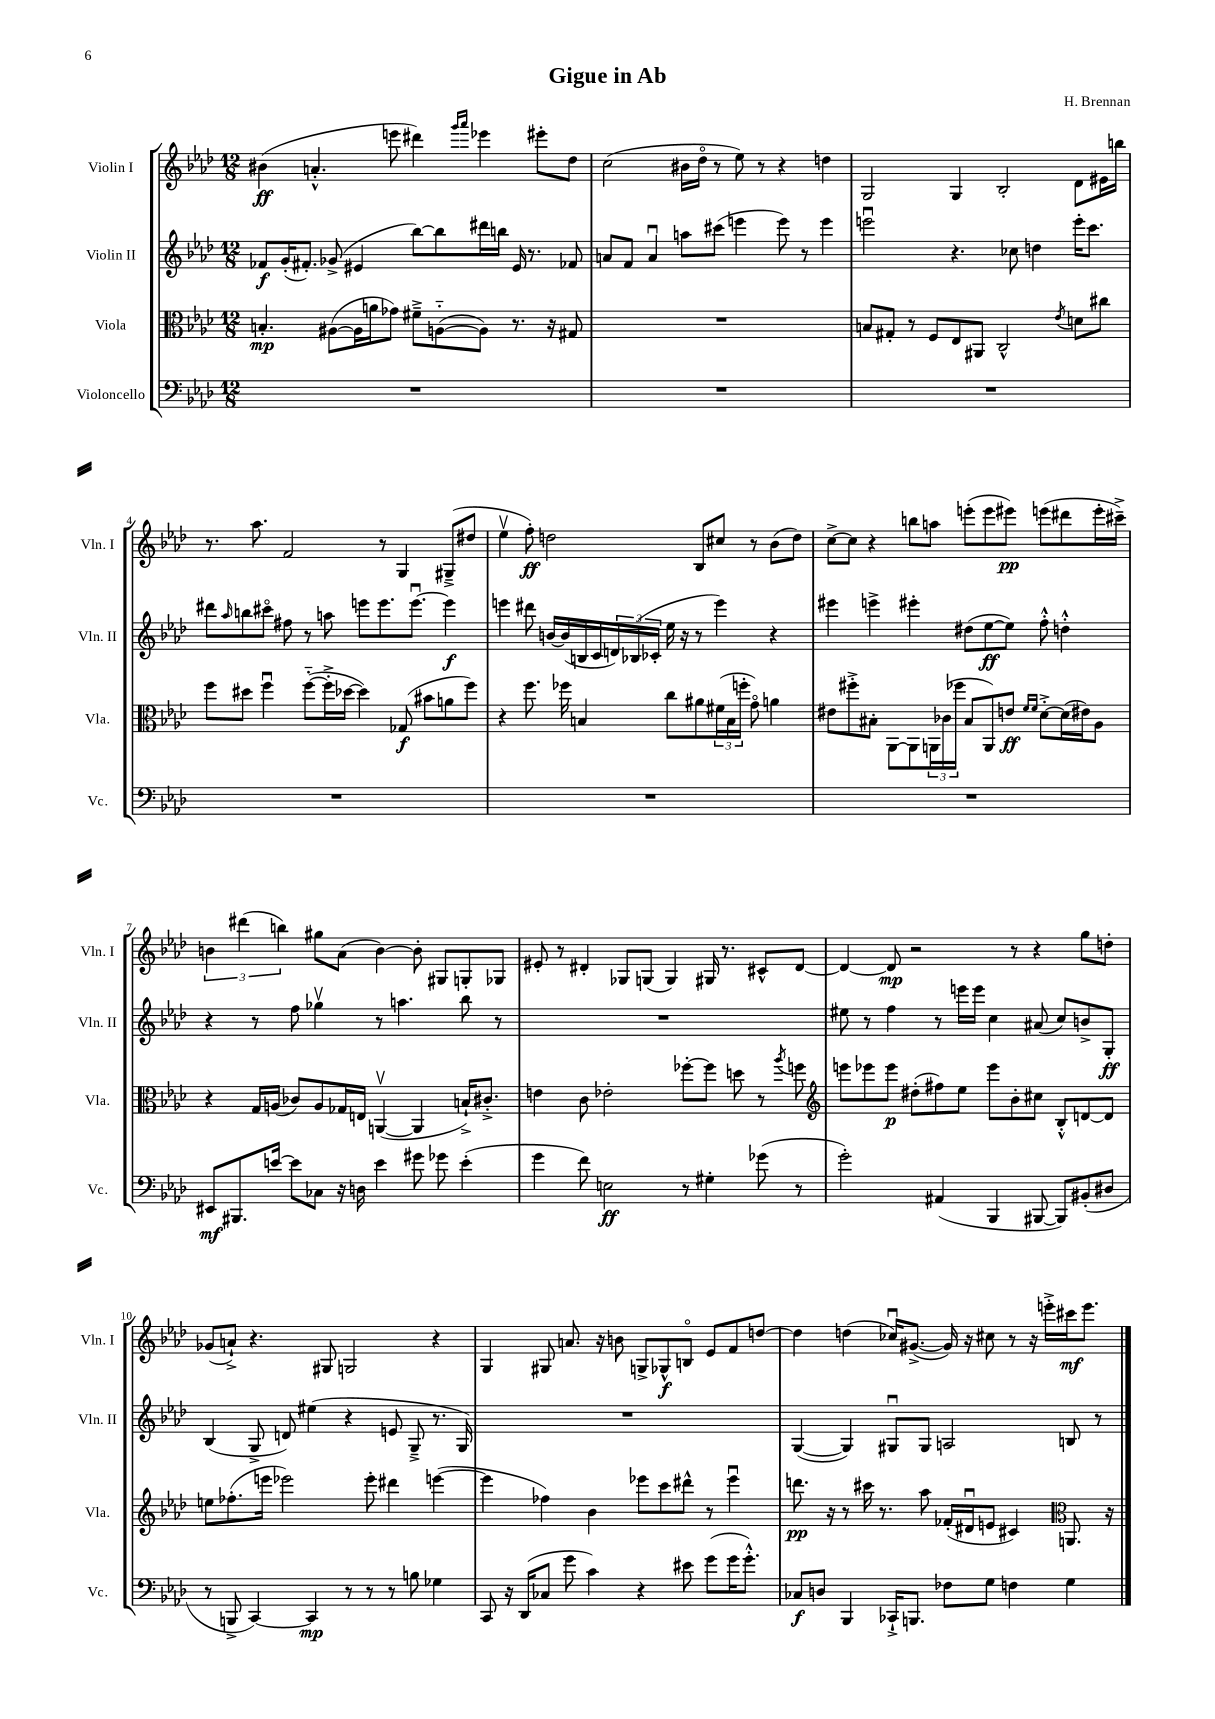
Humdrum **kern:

**kern	**dynam	**kern	**dynam	**kern	**dynam	**kern	**dynam
*part4	*part4	*part3	*part3	*part2	*part2	*part1	*part1
*staff4	*staff4	*staff3	*staff3	*staff2	*staff2	*staff1	*staff1
*I"Violoncello	*	*I"Viola	*	*I"Violin II	*	*I"Violin I	*
*I'Vc.	*	*I'Vla.	*	*I'Vln. II	*	*I'Vln. I	*
*clefF4	*	*clefC3	*	*clefG2	*	*clefG2	*
*k[b-e-a-d-]	*	*k[b-e-a-d-]	*	*k[b-e-a-d-]	*	*k[b-e-a-d-]	*
*M12/8	*	*M12/8	*	*M12/8	*	*M12/8	*
=1	=1	=1	=1	=1	=1	=1	=1
1.r	.	4.Bn'/	mp	8f-X/L	f	(4b#X\	ff
.	.	.	.	(16g'/K	.	.	.
.	.	.	.	8.f#X'/J)	.	.	.
.	.	.	.	.	.	4.an'^^/	.
.	.	([8A#X\L	.	(8g-X^/	.	.	.
.	.	16A#\L]	.	4e#X/	.	.	.
.	.	16an\J	.	.	.	.	.
.	.	8g-X\J)	.	.	.	8eeen\	.
.	.	8f#X~^\L	.	[8bb-\L)	.	4ddd#X\)	.
.	.	([8An\	.	8bb-\]	.	.	.
.	.	.	.	.	.	16qqggg/LL	.
.	.	.	.	.	.	16qqaaa-/JJ	.
.	.	8A\J])	.	16ddd#X\L	.	4eee-X\	.
.	.	.	.	16bbn\JJ	.	.	.
.	.	8.r	.	16e#/	.	.	.
.	.	.	.	8.r	.	.	.
.	.	.	.	.	.	8eee#X'\L	.
.	.	16r	.	.	.	.	.
.	.	8G#X/	.	8f-X/	.	8dd-\J	.
=2	=2	=2	=2	=2	=2	=2	=2
1.r	.	1.r	.	8an/L	.	(2cc\	.
.	.	.	.	8f/J	.	.	.
.	.	.	.	4au/	.	.	.
.	.	.	.	8aan\L	.	16b#X\LL	.
.	.	.	.	.	.	16dd-\JJ	.
.	.	.	.	(8ccc#X\J	.	8r	.
.	.	.	.	4eeen\	.	8ee-\)	.
.	.	.	.	.	.	8r	.
.	.	.	.	8eee\)	.	4r	.
.	.	.	.	8r	.	.	.
.	.	.	.	4eee\	.	4ddn\	.
=3	=3	=3	=3	=3	=3	=3	=3
1.r	.	8Bn/L	.	2eeenu\	.	2G/	.
.	.	8G#X'/J	.	.	.	.	.
.	.	8r	.	.	.	.	.
.	.	8F/L	.	.	.	.	.
.	.	8E-/	.	4.r	.	4G/	.
.	.	8AA#X/J	.	.	.	.	.
.	.	2C^^/	.	.	.	2B-'/	.
.	.	.	.	8cc-X\	.	.	.
.	.	.	.	4ddn\	.	.	.
.	.	8qe-/	.	.	.	.	.
.	.	8dn\L	.	16eee'\KL	.	8d-\L	.
.	.	.	.	8.ccc\J	.	.	.
.	.	8cc#X\J	.	.	.	16e#X\L	.
.	.	.	.	.	.	16bbn\JJ	.
!!LO:LB:g=z
=4	=4	=4	=4	=4	=4	=4	=4
1.r	.	8ff\L	.	8ddd#X\L	.	8.r	.
.	.	.	.	16qqaa-/	.	.	.
.	.	8dd#X\J	.	8bbn\	.	.	.
.	.	.	.	.	.	8.aa-\	.
.	.	4ffu\	.	8ccc#X\J	.	.	.
.	.	.	.	8ff#X\	.	2f/	.
.	.	([8ff\L	.	8r	.	.	.
.	.	16ff'^\L]	.	8aan\	.	.	.
.	.	[16dd-X\JJ	.	.	.	.	.
.	.	4dd-\])	.	8eeen\L	.	.	.
.	.	.	.	8.eee\	.	8r	.
.	.	(8G-X/	f	.	.	4G/	.
.	.	.	.	[8.eeeu\J	.	.	.
.	.	8b#X\L	.	.	.	.	.
.	.	8an\	.	4eee\]	f	(8G#X~^/L	.
.	.	8ff\J)	.	.	.	8dd#X/J	.
=5	=5	=5	=5	=5	=5	=5	=5
1.r	.	4r	.	4eeen\	.	4ee-v\	.
.	.	8.ff\	.	8ddd#X\	.	8ff'\)	ff
.	.	.	.	[16bn/LL	.	2ddn\	.
.	.	16ff-X\	.	(16b/]	.	.	.
.	.	4Bn/	.	16Bn/	.	.	.
.	.	.	.	16c/	.	.	.
.	.	.	.	24dn/)	.	.	.
.	.	.	.	(24B-X/	.	.	.
.	.	.	.	24c-X'/JJ	.	.	.
.	.	8cc\L	.	16ee-\	.	.	.
.	.	.	.	16r	.	.	.
.	.	8a#X\	.	8r	.	8B-/L	.
.	.	(24f#X\L	.	4eee\)	.	8cc#X/J	.
.	.	24B\	.	.	.	.	.
.	.	24ffn'\JJ	.	.	.	.	.
.	.	8g\)	.	.	.	8r	.
.	.	4an\	.	4r	.	(8b-\L	.
.	.	.	.	.	.	8dd\J)	.
=6	=6	=6	=6	=6	=6	=6	=6
1.r	.	8e#X\L	.	4eee#X\	.	[8cc^\L	.
.	.	8ff#X'^\	.	.	.	8cc\J]	.
.	.	8B#X'\J	.	4eeen^\	.	4r	.
.	.	[8AA-\L	.	.	.	.	.
.	.	8AA-\]	.	4eee#X'\	.	8bbn\L	.
.	.	24AAn\L	.	.	.	8aan\J	.
.	.	(24c-X\	.	.	.	.	.
.	.	24ff-X\JJ	.	.	.	.	.
.	.	8B#/L	.	(8dd#X\L	.	(8eeen'\L	.
.	.	8AA/)	.	[8ee-\	ff	8eee\	.
.	.	8en/J	ff	8ee-\J])	.	8eee#X\J)	pp
.	.	16qqf/LL	.	.	.	.	.
.	.	16qqf/JJ	.	.	.	.	.
.	.	[8d-'^\L	.	8ff'^^\	.	(8eeen\L	.
.	.	(16d-\L]	.	4ddn'^^\	.	8ddd#X\	.
.	.	16e#X\J)	.	.	.	.	.
.	.	8A-\J	.	.	.	16eee'\L	.
.	.	.	.	.	.	16ccc#X~^\JJ)	.
!!LO:LB:g=z
=7	=7	=7	=7	=7	=7	=7	=7
8EE#X/L	mf	4r	.	4r	.	6bn\	.
8.BBB#X/	.	.	.	.	.	.	.
.	.	.	.	.	.	(6ddd#X\	.
.	.	16G/LL	.	8r	.	.	.
[16en/Jk	.	(16An/JJ	.	.	.	.	.
.	.	.	.	.	.	6bbn\)	.
8e\L]	.	8c-X/L)	.	8ff\	.	.	.
8C-X\J	.	8A/	.	4gg-Xv\	.	8gg#X\L	.
16r	.	16G-X/L	.	.	.	(8a-\J	.
16Dn\	.	16En/JJ	.	.	.	.	.
4e\	.	([4AAnv/	.	8r	.	[4b\)	.
.	.	.	.	4.aan\	.	.	.
8g#X\	.	4AA/]	.	.	.	8b'\]	.
8g-X\	.	.	.	.	.	8G#X/L	.
(4e'\	.	16Bn`^/KL)	.	8bb-\	.	8Gn'/	.
.	.	8.c#X'^/J	.	.	.	.	.
.	.	.	.	8r	.	8G-X/J	.
=8	=8	=8	=8	=8	=8	=8	=8
4g\	.	4en\	.	1.r	.	8e#X'/	.
.	.	.	.	.	.	8r	.
8f\)	.	8c\	.	.	.	4d#X'/	.
2En\	ff	2e-X'\	.	.	.	.	.
.	.	.	.	.	.	8G-X/L	.
.	.	.	.	.	.	(8Gn/J	.
.	.	.	.	.	.	4G/)	.
8r	.	[8ff-X'\L	.	.	.	.	.
4G#X'\	.	8ff-\J]	.	.	.	16G#X/	.
.	.	.	.	.	.	8.r	.
.	.	8ddn\	.	.	.	.	.
(8g-X\	.	8r	.	.	.	8c#X^^/L	.
.	.	8qaa-/	.	.	.	.	.
8r	.	8ffn\	.	.	.	[8d#/J	.
=9	=9	=9	=9	=9	=9	=9	=9
*	*	*clefG2	*	*	*	*	*
2g'\)	.	8eeen\L	.	8ee#X\	.	4d#/_	.
.	.	8eee-X\	.	8r	.	.	.
.	.	8eee-\J	p	4ff\	.	8d#/]	mp
.	.	(8dd#X'\L	.	.	.	2r	.
(4AA#X/	.	8ff#X\)	.	8r	.	.	.
.	.	8ee-\J	.	16eeen\LL	.	.	.
.	.	.	.	16eee\JJ	.	.	.
4BBB-/	.	8eee-\L	.	4cc\	.	.	.
.	.	8b-'\	.	.	.	8r	.
[8BBB#X/	.	8cc#X\J	.	(8a#X/	.	4r	.
8BBB#/L])	.	8B-'^^/L	.	8cc/L)	.	.	.
(8BB#X'/	.	[8dn/	.	8bn^/	.	8gg\L	.
8D#X/J	.	8d/J]	.	8G'/J	ff	8ddn'\J	.
!!LO:LB:g=z
=10	=10	=10	=10	=10	=10	=10	=10
8r	.	8een\L	.	(4B-/	.	(8g-X/L	.
8BBBn^/	.	(8.ff-X'\	.	.	.	8an`^/J)	.
[4CC/)	.	.	.	8G^/	.	4.r	.
.	.	16eeen\Jk	.	.	.	.	.
.	.	2eee-X\)	.	8dn/)	.	.	.
4CC/]	mp	.	.	(4ee#X\	.	.	.
.	.	.	.	.	.	8G#X/	.
8r	.	.	.	4r	.	2Gn/	.
8r	.	8eee-'\	.	.	.	.	.
8r	.	4ddd#X\	.	8en/	.	.	.
8Bn\	.	.	.	8G~^/	.	.	.
4G-X\	.	([4eeen\	.	8.r	.	4r	.
.	.	.	.	16G/)	.	.	.
=11	=11	=11	=11	=11	=11	=11	=11
8CC/	.	4eee\]	.	1.r	.	4G/	.
16r	.	.	.	.	.	.	.
(16DD-/KL	.	.	.	.	.	.	.
8C-X/J	.	4ff-X\)	.	.	.	8G#X/	.
8g\	.	.	.	.	.	8.an/	.
4c\)	.	4b-\	.	.	.	.	.
.	.	.	.	.	.	16r	.
.	.	.	.	.	.	8bn\	.
4r	.	8eee-X\L	.	.	.	8Gn^/L	.
.	.	8ccc\	.	.	.	8G-X^^/	f
8e#X\	.	8ddd#X^^\J	.	.	.	8Bn/J	.
(8g\L	.	8r	.	.	.	8e-/L	.
16g\K	.	4eee-u\	.	.	.	8f/	.
8.g'^^\J)	.	.	.	.	.	.	.
.	.	.	.	.	.	[8ddn/J	.
=12	=12	=12	=12	=12	=12	=12	=12
8C-X/L	f	8.dddn\	pp	([4G/	.	4dd\]	.
8Dn/J	.	.	.	.	.	.	.
.	.	16r	.	.	.	.	.
4BBB-/	.	8r	.	4G/])	.	(4ddn\	.
.	.	16ccc#X\	.	.	.	.	.
.	.	8.r	.	.	.	.	.
16CC-X`^/KL	.	.	.	8G#Xu/L	.	16cc-Xu/KL)	.
8.BBBn/J	.	.	.	.	.	([8.g#X^/J	.
.	.	8aa-\	.	8G#/J	.	.	.
8F-X\L	.	(16f-X'/LL	.	2An/	.	16g#/])	.
.	.	16d#Xu/J	.	.	.	16r	.
8G\J	.	8en/J	.	.	.	8cc#X\	.
4Fn\	.	4c#X/)	.	.	.	8r	.
.	.	.	.	.	.	16r	.
.	.	.	.	.	.	16eeen'^\LL	.
*	*	*clefC3	*	*	*	*	*
4G\	.	8.AAn/	.	8Bn/	.	16ccc#X\J	mf
.	.	.	.	.	.	8.eee\J	.
.	.	.	.	8r	.	.	.
.	.	16r	.	.	.	.	.
==	==	==	==	==	==	==	==
*-	*-	*-	*-	*-	*-	*-	*-
